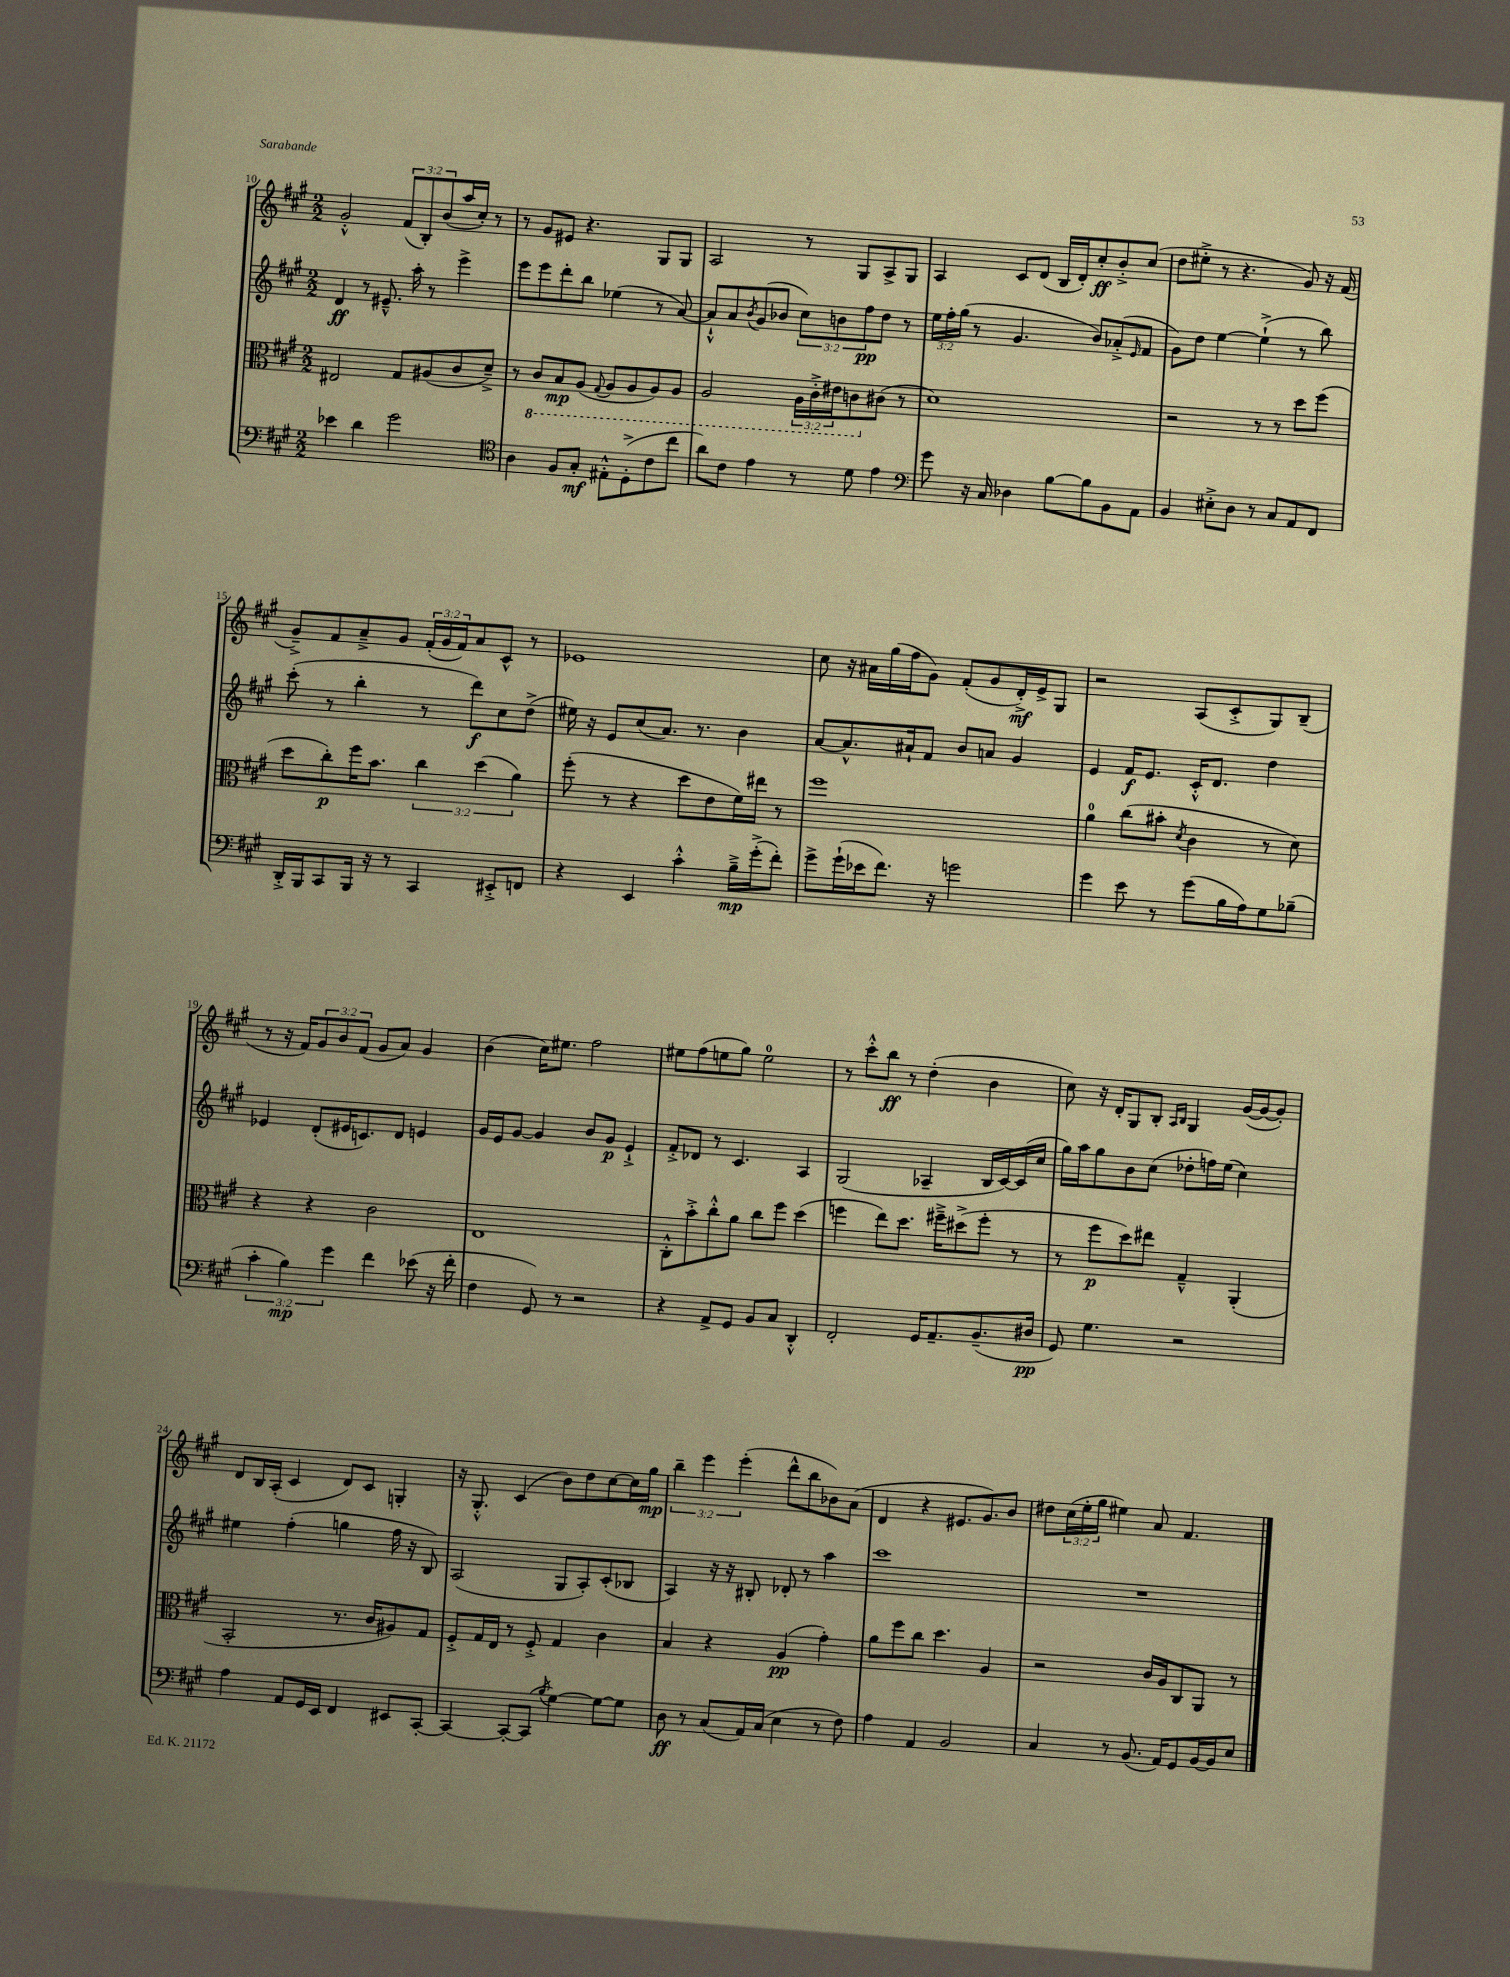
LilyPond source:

<<
\new StaffGroup <<
\new Staff = "s0" {
    \clef treble \key a \major \numericTimeSignature \time 2/2 \override Staff.TupletNumber.text = #tuplet-number::calc-fraction-text
    gis'2-.-^ \tuplet 3/2 { fis'8( b8-.) b'8( } a''16 cis''16-.) r8 |
    r8 gis'8 eis'8 r4. gis8 gis8 |
    a2 r8 gis8 a8-> gis8 |
    a4 cis'8 d'8( b16 d'16-.) cis''8-.\ff b'8-.-> cis''8( |
    d''8 eis''8-.-> r8 r4. gis'8) r16 fis'16( |
    gis'8--->) fis'8 a'8---> gis'8 \tuplet 3/2 { fis'16-.( gis'16 fis'16) } a'8 cis'8-^ r8 |
    ees'1 |
    cis''8 r16 ais'16 gis''16( fis''16 gis'8) fis'8-.( gis'8 d'16-.->\mf) e'16-> gis8 |
    r2 a8( cis'8-.-> gis8) b8--( |
    r8 r16 fis'16) \tuplet 3/2 { gis'8 b'8 fis'8( } gis'8 a'8) gis'4 |
    b'4( cis''16) eis''8. fis''2 |
    eis''8 fis''8( e''8 gis''8) e''2-0 |
    r8 cis'''8-.-^ b''8\ff r8 d''4-.( b'4 |
    cis''8) r16 d'16-. gis8 b8-. \grace { a16 b16 } gis4 gis'16~( gis'16~ gis'8-.) |
    d'8 b16 a16-.( cis'4 d'8) cis'8 g4-. |
    r16 gis8.-.-^ cis'4( b'8) d''8 cis''8~ cis''16 gis''16\mp |
    \tuplet 3/2 { b''4-- e'''4 e'''4-.( } d'''8-^ b''8 bes'8) a'8( |
    d'4 r4 eis'8. gis'8.) b'8 |
    dis''8 \tuplet 3/2 { cis''16( e''16-. gis''16 } eis''4) a'8 fis'4. \bar "|." |
}
\new Staff = "s1" {
    \clef treble \key a \major \numericTimeSignature \time 2/2 \override Staff.TupletNumber.text = #tuplet-number::calc-fraction-text
    d'4\ff r8 eis'8.---^ a''16-. r8 e'''4-> |
    e'''8 e'''8 d'''8-. b''8 ees''4( r8 a'8~) |
    a'8-!-^ a'8 \acciaccatura { b'8 } gis'8( bes'8 \tuplet 3/2 { cis''8) b'8 fis''8\pp } d''8 r8 |
    \tuplet 3/2 { e''16 fis''16-. gis''16( } r8 gis'4. b'8) aes'8-.->( \grace { e'16 } fis'8 |
    gis'8) d''8 e''4~ e''4-!->( r8 b''8) |
    cis'''8-.( r8 b''4-. r8 d'''8\f) cis''8 d''8->( |
    eis''16) r16 e'8 cis''8( a'8.) r8. b'4 |
    a'8~ a'8.-^ ais'16-! fis'8 b'8 a'8 gis'4 |
    e'4 fis'16\f e'8. cis'16-.-^ d'8. d''4 |
    ees'4 d'8-.( eis'16 c'8.) d'8 e'4 |
    gis'16 e'16 gis'8~ gis'4 b'8 gis'8\p e'4-!-> |
    fis'8-.-> des'8 r8 cis'4. a4 |
    gis2( aes4-- b16 cis'16~) cis'16( cis''16 |
    gis''16) a''16 gis''8 b'8 cis''8( des''8-. f''16) e''16( cis''4) |
    eis''4 fis''4-.( g''4 fis''16 r16 b8) |
    a2( gis8 a8-.) cis'8-.( bes8 |
    a4) r16 r16 bis8-. des'8-. r8 a''4 |
    cis'''1 |
    R1 \bar "|." |
}
\new Staff = "s2" {
    \clef alto \key a \major \numericTimeSignature \time 2/2 \override Staff.TupletNumber.text = #tuplet-number::calc-fraction-text
    eis2 gis8 ais8( cis'8 d'8--->) |
    r8 \ottava #-1 cis8 b,8\mp a,8( \appoggiatura { gis,8 } a,8 a,8 a,8) a,8 |
    a,2 \tuplet 3/2 { a,16 cis16-.-> eis16 } c8 \ottava #0 cis'!8( r8 |
    d'1) |
    r2 r8 r8 d''8 fis''8( |
    d''8 cis''8-.\p) fis''16 b'8. \tuplet 3/2 { cis''4 d''4( a'4) } |
    fis''8-.( r8 r4 d''8 e'8 fis'16) eis''16 r8 |
    fis''1 |
    a'4-0 cis''8( bis'8-. \acciaccatura { d'8 } cis'4 r8 d'8) |
    r4 r4 cis'2 |
    e1 |
    cis8-.-^ b'8-.-> cis''8-.-^ a'8 cis''8 fis''8 d''4( |
    f''4 e''8) d''8. fis''16---> dis''8->( fis''8-. r8 |
    r8 fis''8\p d''8) eis''8 gis4---^ a,4-.( |
    b,2-. r8. cis'16 ais8) gis8 |
    fis8-.-> gis16 e16 r8 fis8-.-> gis4 cis'4 |
    b4 r4 a4\pp( gis'4-.) |
    a'8 fis''8 cis''8 d''4. a4 |
    r2 cis'16 a16 cis8 a,8 r8 \bar "|." |
}
\new Staff = "s3" {
    \clef bass \key a \major \numericTimeSignature \time 2/2 \override Staff.TupletNumber.text = #tuplet-number::calc-fraction-text
    ees'4 d'4 gis'2 |
    \clef tenor a4 fis8 gis8-.\mf eis8-.-^ d8-.->( cis'8 cis''8 |
    a'8) cis'8 e'4 r8 d'8 e'4 |
    \clef bass gis'8 r16 cis16 des4 b8~ b8 b,8 a,8 |
    b,4 eis8-.-> d8 r8 cis8 a,8 fis,8 |
    d,16-.-> b,,16 cis,8 b,,16 r16 r8 cis,4 eis,8-.-> f,8 |
    r4 e,4 cis'4-.-^ b16--->\mp gis'16-.->( fis'8-.) |
    gis'8-> gis'16-!( ees'16 fis'8.) r16 g'2 |
    gis'4 e'8 r8 gis'8( b16 a16) gis8 bes8--( |
    \tuplet 3/2 { cis'4-. b4\mp) gis'4 } fis'4 ees'8( r16 fis'16-. |
    fis4 gis,8) r8 r2 |
    r4 a,8-> gis,8 b,8 cis8 d,4-.-^ |
    fis,2-. gis,16 a,8.-- b,8.--( dis16\pp |
    gis,8) gis4. r2 |
    a4 a,8 gis,16 e,16 fis,4 eis,8 cis,8~-. |
    cis,4~ cis,8~-. cis,8( \acciaccatura { b8 } gis4~) gis8~ gis8 |
    d8\ff r8 cis8( a,16) cis16( e4 r8 fis8) |
    a4 a,4 b,2 |
    cis4 r8 b,8.( a,16) gis,8 b,16~ b,16 e8 \bar "|." |
}
>>
>>
\layout { \context { \Score currentBarNumber = #10 } }
